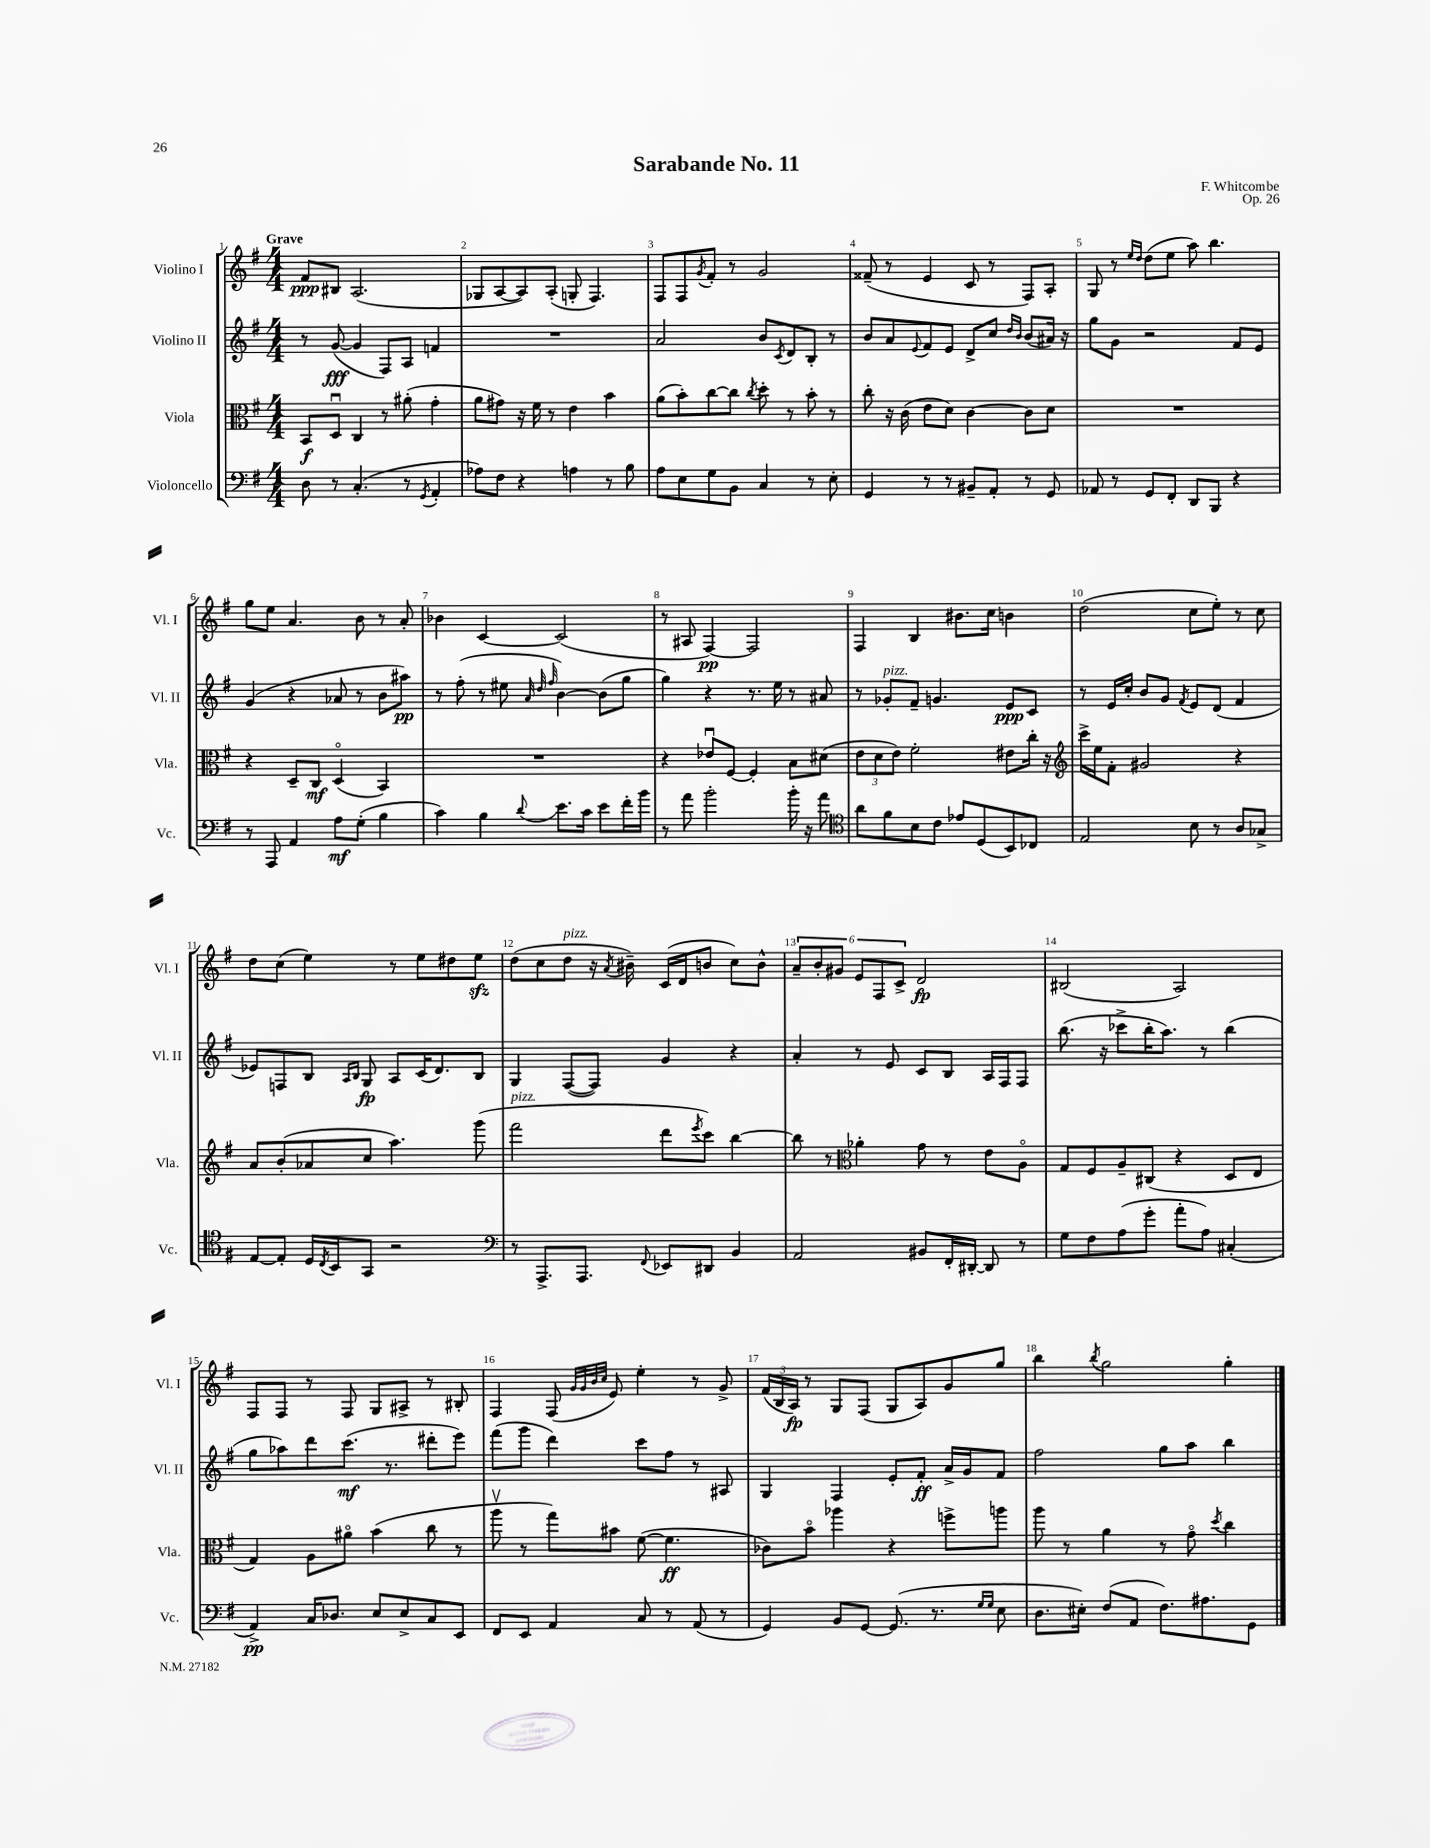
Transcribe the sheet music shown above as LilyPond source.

\header { title = "Sarabande No. 11" composer = "F. Whitcombe" opus = "Op. 26" }
<<
\new StaffGroup <<
\new Staff = "s0" \with { instrumentName = "Violino I" shortInstrumentName = "Vl. I" } {
    \clef treble \key g \major \numericTimeSignature \time 4/4 \tempo "Grave"
    fis'8\ppp bis8 a2.( |
    ges8 a8~ a8) a8-.( g8-. fis4.) |
    fis8 fis8 \acciaccatura { g'8 } fis'8-. r8 g'2 |
    fisis'8--( r8 e'4 c'8 r8 fis8) a8-. |
    g8 r8 \grace { e''16 d''16 } d''8( e''8 a''8) b''4. |
    g''8 e''8 a'4. b'8 r8 a'8-. |
    bes'4 c'4~ c'2( |
    r8 ais8 fis4~\pp) fis2 |
    fis4 b4 bis'8. c''16 b'4 |
    d''2( c''8 e''8-.) r8 c''8 |
    d''8 c''8( e''4) r8 e''8 dis''8 e''8\sfz |
    d''8( c''8 d''8^\markup { \italic "pizz." } r16 \acciaccatura { a'8 } bis'16--) c'16( d'16 b'8 c''8) b'8-^ |
    \tuplet 6/4 { a'8-- b'8-. gis'8 e'8 fis8 c'8-> } d'2\fp |
    bis2( a2) |
    fis8 fis8 r8 fis8 g8 ais8-> r8 bis8-. |
    fis4 fis8( \grace { g'32 g'32 b'32 c''32 } e'8) e''4-. r8 g'8-> |
    \tuplet 3/2 { fis'16( b16 a16\fp) } r8 g8 fis8( g8 a8) g'8 g''8 |
    b''4 \acciaccatura { b''8 } g''2 g''4-. \bar "|." |
}
\new Staff = "s1" \with { instrumentName = "Violino II" shortInstrumentName = "Vl. II" } {
    \clef treble \key g \major \numericTimeSignature \time 4/4
    r8 g'8~\fff( g'4 fis8) a8 f'4 |
    R1 |
    a'2 b'8 \acciaccatura { c'8 } d'8 b8-. r8 |
    b'8 a'8 \appoggiatura { e'8 } fis'8 e'8 d'8-> c''8 \grace { d''16 b'16 } b'8( ais'16) r16 |
    g''8 g'8 r2 fis'8 e'8 |
    g'4( r4 aes'8 r8 b'8 ais''8\pp) |
    r8 fis''8-.( r8 eis''8 \grace { a'32 d''32 fis''32 } b'4~) b'8( g''8 |
    g''4) r4 r8. e''16 r8 ais'8 |
    r8 ges'8-.^\markup { \italic "pizz." } fis'8-- g'4. e'8\ppp c'8 |
    r8 e'16 c''16-. b'8 g'8 \acciaccatura { fis'8 } e'8 d'8( fis'4 |
    ees'8) f8 b8 \grace { a16 b16 } g8\fp a8 c'16( d'8.) b8 |
    g4 fis8~( fis8) g'4 r4 |
    a'4-. r8 e'8 c'8 b8 a16 fis16 fis8 |
    b''8.( r16 ces'''8-> b''16-. a''8.) r8 b''4( |
    g''8 aes''8) d'''8 c'''8.\mf( r8. dis'''8-. e'''8) |
    fis'''8( g'''8 d'''4) c'''8 fis''8 r8 ais8 |
    g4 fis4 e'8-. fis'8-.\ff a'16-> g'16 fis'8 |
    fis''2 g''8 a''8 b''4 \bar "|." |
}
\new Staff = "s2" \with { instrumentName = "Viola" shortInstrumentName = "Vla." } {
    \clef alto \key g \major \numericTimeSignature \time 4/4
    b,8\f d8\downbow c4 r8 ais'8-.( g'4-. |
    a'8 gis'8) r16 fis'16 r8 e'4 b'4 |
    a'8( b'8-.) c''8~ c''8 \acciaccatura { c''8 } d''8-. r8 b'8-. r8 |
    c''8-. r16 c'16( e'8 d'8) c'4~ c'8 d'8 |
    R1 |
    r4 d8-- c8\mf d4\flageolet( b,4) |
    R1 |
    r4 ees'8\downbow fis8~ fis4-. b8 dis'8( |
    \tuplet 3/2 { e'8 d'8 e'8) } fis'2-. eis'8 c''16-. r16 |
    \clef treble c'''16-> e''16 fis'8-. gis'2 r4 |
    a'8 b'8-.( aes'8 c''8 a''4.) g'''8( |
    fis'''2^\markup { \italic "pizz." } d'''8 \acciaccatura { e'''8 } c'''8) b''4~ |
    b''8 r8 \clef alto aes'4-. g'8 r8 e'8 a8\flageolet |
    g8 fis8 a8-- cis8( r4 d8 e8 |
    g4) a8 ais'8\flageolet b'4( c''8 r8 |
    a''8\upbow r8 g''8) bis'8 fis'8~( fis'4.\ff |
    ces'8) b'8\flageolet aes''4 r4 f''8-> a''8 |
    a''8 r8 a'4 r8 g'8\flageolet \acciaccatura { d''8 } c''4 \bar "|." |
}
\new Staff = "s3" \with { instrumentName = "Violoncello" shortInstrumentName = "Vc." } {
    \clef bass \key g \major \numericTimeSignature \time 4/4
    d8 r8 c4.-.( r8 \acciaccatura { g,8 } a,4-. |
    aes8) fis8 r4 a4 r8 b8 |
    a8 e8 g8 b,8 c4 r8 e8-. |
    g,4 r8 r8 bis,8-- a,8-. r8 g,8 |
    aes,8 r8 g,8 fis,8-. d,8 b,,8 r4 |
    r8 a,,8 a,4 a8\mf g8-.( b4 |
    c'4) b4 \appoggiatura { d'8 } e'8. c'16 e'8 fis'16-. b'16 |
    r8 a'8 b'2-. b'16-. r16 a'8 |
    \clef tenor a'8 fis'8 b8 c'8 ees'8 d8( b,8) ces8 |
    e2 b8 r8 a8 ges8-> |
    e8~ e8-. d16 \acciaccatura { c8 } b,16 g,8 r2 |
    \clef bass r8 a,,8.-> a,,8. \appoggiatura { fis,8 } ees,8 dis,8 b,4 |
    a,2 bis,8 fis,16-. dis,16~-. dis,8 r8 |
    g8 fis8 a8( g'8-. a'8-. a8) cis4-.( |
    a,4->\pp) c16 des8. e8 e8-> c8 e,8 |
    fis,8 e,8 a,4 c8 r8 a,8( r8 |
    g,4) b,8 g,8~ g,8.( r8. \grace { g16 g16 } e8 |
    d8. eis16-.) fis8( a,8 fis8.) ais8. g,8 \bar "|." |
}
>>
>>
\layout { \context { \Score \override BarNumber.break-visibility = ##(#f #t #t) barNumberVisibility = #all-bar-numbers-visible } }
